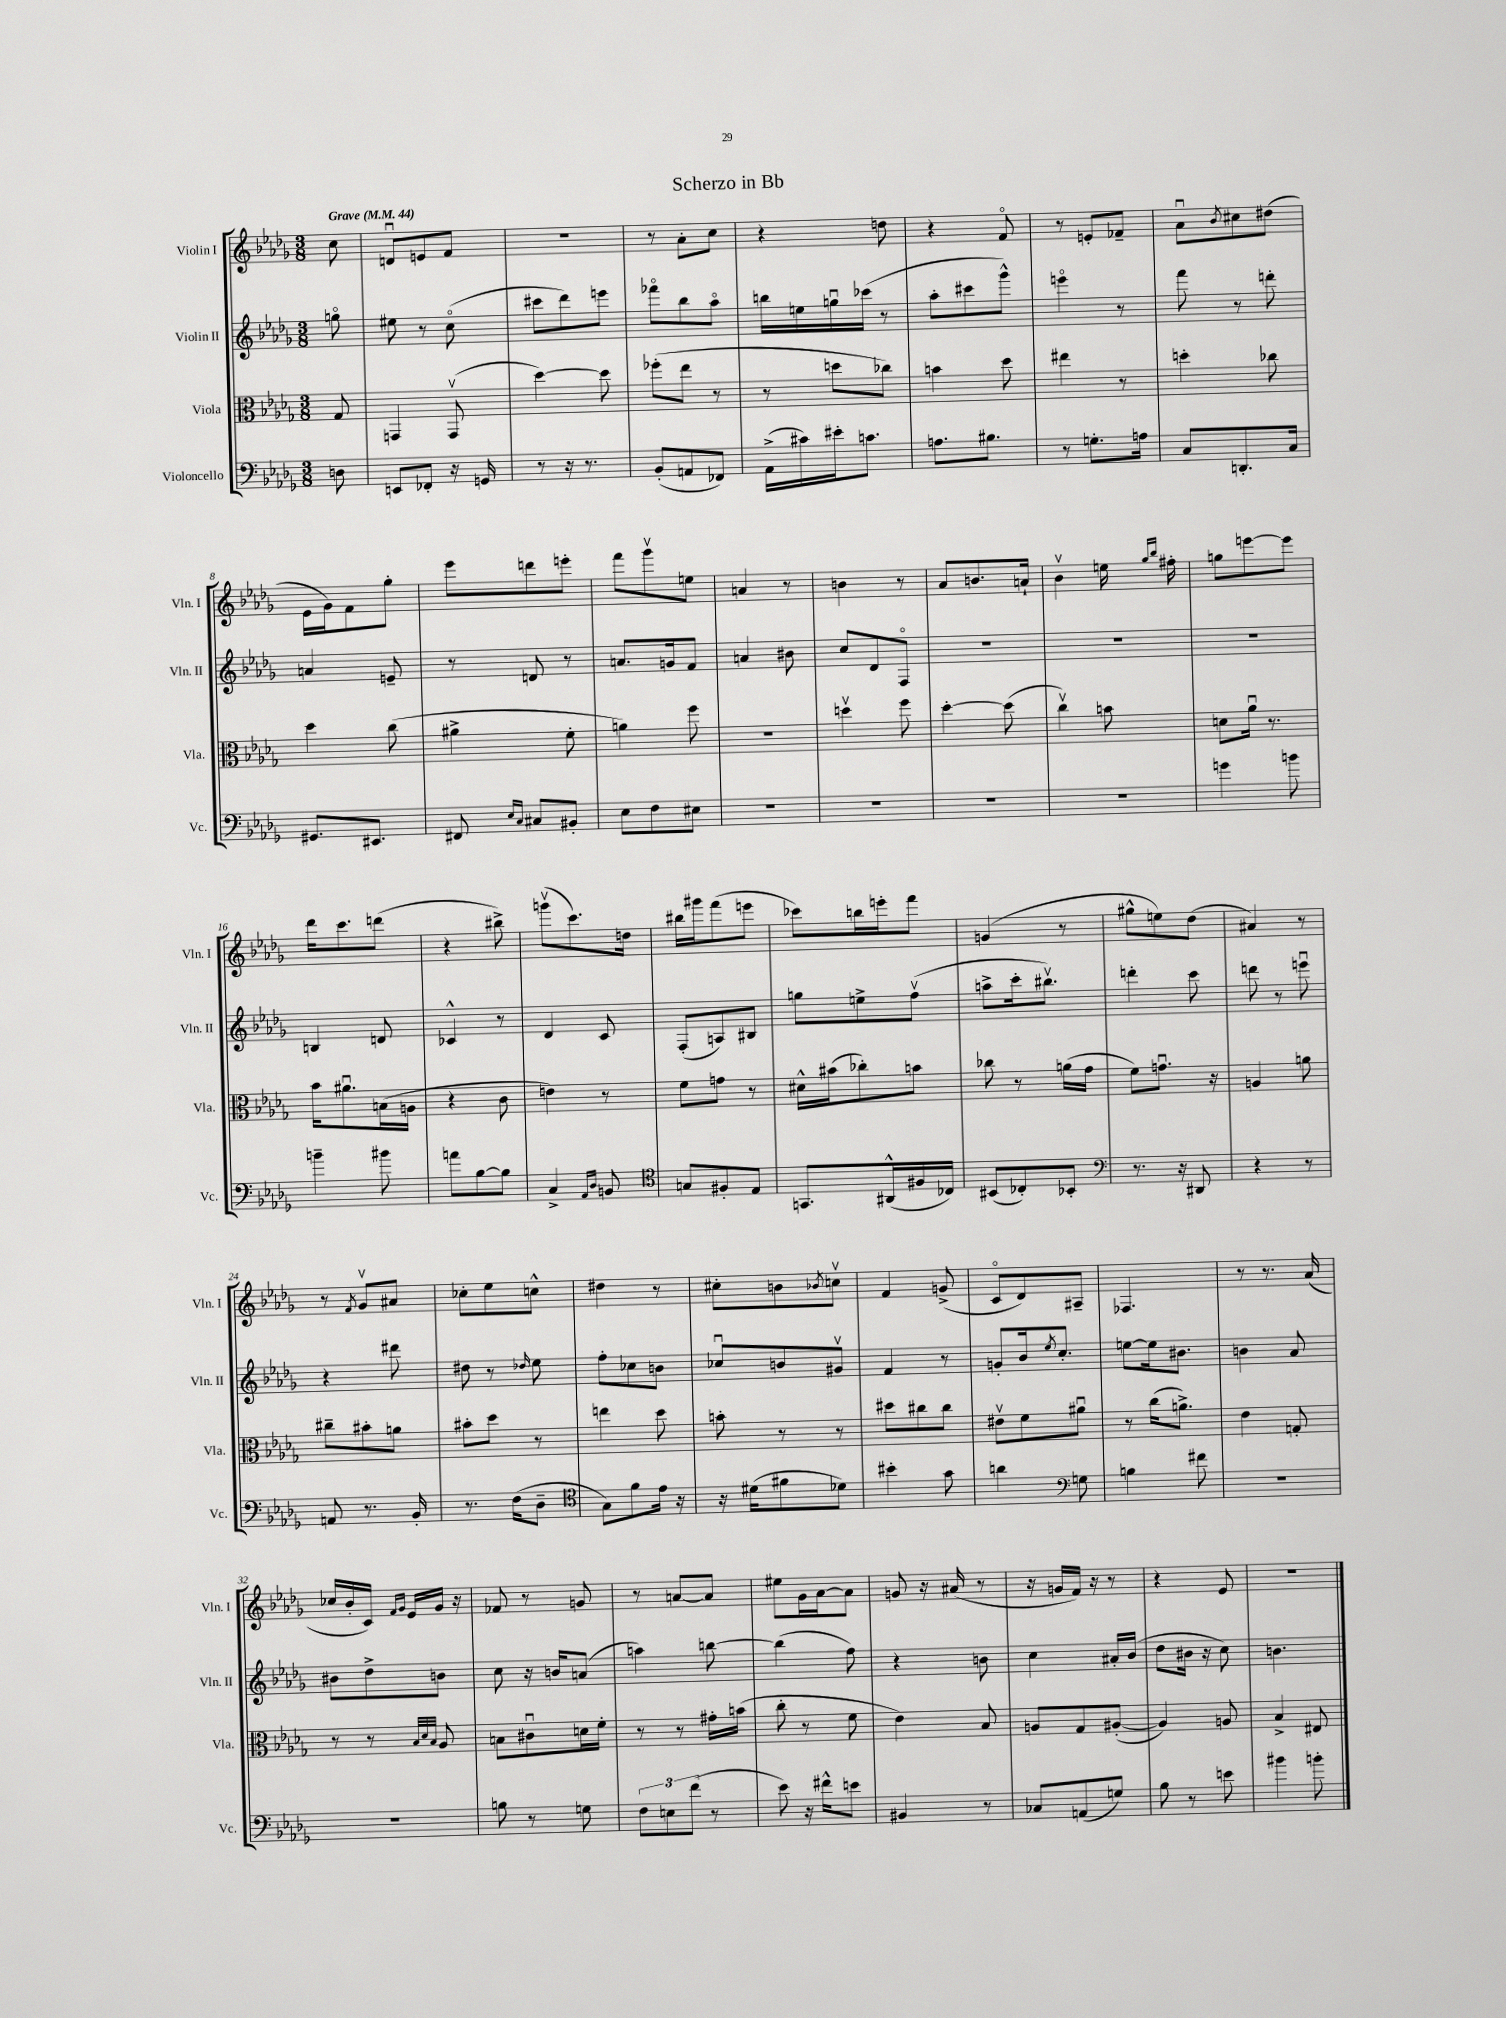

**kern	**kern	**kern	**kern
*part4	*part3	*part2	*part1
*staff4	*staff3	*staff2	*staff1
*I"Violoncello	*I"Viola	*I"Violin II	*I"Violin I
*I'Vc.	*I'Vla.	*I'Vln. II	*I'Vln. I
*clefF4	*clefC3	*clefG2	*clefG2
*k[b-e-a-d-g-]	*k[b-e-a-d-g-]	*k[b-e-a-d-g-]	*k[b-e-a-d-g-]
*M3/8	*M3/8	*M3/8	*M3/8
*MM44	*MM44	*MM44	*MM44
=	=	=	=
!	!	!	!LO:TX:a:B:t=Grave
8Dn\	8G-/	8ggn\	8cc\
=1	=1	=1	=1
8EEn/L	4GGn/	8ee#X\	8dnu/L
8FF-X'/J	.	8r	8en/
16r	(8GGv/	(8cc\	8f/J
16GGn/	.	.	.
=2	=2	=2	=2
8r	[4dd-\)	8ccc#X\L	4.r
16r	.	8ddd-\)	.
8.r	.	.	.
.	8dd-\]	8eeen\J	.
=3	=3	=3	=3
(8BB-'/L	(8ff-X'\L	8fff-X\L	8r
8AAn/	8ee-\J	8bb-\	8a-'\L
8FF-X/J)	8r	8aa-\J	8cc\J
=4	=4	=4	=4
(16AA-^\LL	8r	16bbn\LL	4r
16c#X\)	.	16een\	.
16e#X'\J	8ddn\L	16ggnu\	.
8.cn\J	.	(16ccc-X\JJ	.
.	8cc-X\J)	8r	8ddn\
=5	=5	=5	=5
8.An\L	4bn\	8aa-'\L	4r
.	.	8ccc#X\	.
8.B#X\J	.	.	.
.	8dd-\	8ggg-^^\J)	8f/
=6	=6	=6	=6
8r	4ee#X\	4eeen\	8r
8.Gn'\L	.	.	8en'/L
.	8r	8r	8f-X~/J
16An\Jk	.	.	.
=7	=7	=7	=7
8C/L	4ddn'\	8fff\	8a-u\L
.	.	.	8qb-/
8.DDn'/	.	8r	8cc#X\
.	8cc-X\	8dddn'\	(8dd#X\J
16C/Jk	.	.	.
!!LO:LB:g=z
=8	=8	=8	=8
8.GG#X/L	4dd-\	4an/	16e-\LL
.	.	.	16g-\J)
.	.	.	8f\
8.EE#X/J	.	.	.
.	(8cc\	8en~/	8gg-'\J
=9	=9	=9	=9
8FF#X/	4a#X^\	8r	8eee-\L
16qqE-/LL	.	.	.
16qqC/JJ	.	.	.
8C#X/L	.	8dn/	8dddn\
8BB#X'/J	8f'\	8r	8eeen'\J
=10	=10	=10	=10
8E-\L	4an\)	8.an/L	8fff\L
8F\	.	.	8ggg-v\
.	.	16gn/k	.
8E#X\J	8ff\	8f/J	8een\J
=11	=11	=11	=11
4.r	4.r	4an/	4an/
.	.	8b#X\	8r
=12	=12	=12	=12
4.r	4ddnv\	8cc/L	4bn\
.	.	8d-/	.
.	8ff\	8F/J	8r
=13	=13	=13	=13
4.r	[4dd-'\	4.r	8a-/L
.	.	.	8.bn/
.	(8dd-\]	.	.
.	.	.	16an`/Jk
=14	=14	=14	=14
4.r	4ccv\)	4.r	4b-v\
.	8bn\	.	16een\
.	.	.	16qqgg-/LL
.	.	.	16qqbb-/JJ
.	.	.	16ff#X'\
=15	=15	=15	=15
4gn\	8dn\L	4.r	8ggn\L
.	16a-u\Jk	.	[8eeen\
.	8.r	.	.
8bn\	.	.	8eee\J]
!!LO:LB:g=z
=16	=16	=16	=16
4bn~\	16b-\KL	4Bn/	16ddd-\KL
.	8.a#Xu\	.	8.ccc\
8b#X\	(16Bn\L	8dn/	(8dddn\J
.	16An\JJ	.	.
=17	=17	=17	=17
8an\L	4r	4c-X^^/	4r
[8B-\	.	.	.
8B-\J]	8c\	8r	8bb#X^\)
=18	=18	=18	=18
4C^/	4en\)	4d-/	(8gggnv\L
.	.	.	8.ccc\)
16qqAA-/LL	.	.	.
16qqD-/JJ	.	.	.
8BBn/	8r	8c/	.
.	.	.	16ddn\Jk
=19	=19	=19	=19
*clefC4	*	*	*
8Gn/L	8f\L	(8F'/L	16bb#X\LL
.	.	.	16ggg#X\J
8F#X'/	8gn\J	8An/)	(8fff\
8E-/J	8r	8B#X/J	8eeen\J
=20	=20	=20	=20
8.GGn/L	16d#X^^\LL	8ggn\L	8ccc-X\L)
.	(16b#X\J	.	.
.	8cc-X'\)	8een^\	16bbn\L
(16AA#X^^/L	.	.	16eeen'\J
16F#X/	8bn\J	(8ffv\J	8fff\J
16C-X/JJ)	.	.	.
=21	=21	=21	=21
(8BB#X/L	8cc-X\	8aan^\L	(4gn/
8C-X'/)	8r	16ccc'\k	.
.	.	8.bb#Xv\J)	.
8BB-X'/J	(16an\LL	.	8r
.	16g-\JJ	.	.
=22	=22	=22	=22
*clefF4	*	*	*
8.r	8f\L)	4dddn'\	8gg#X^^\L
.	8.gnu\J	.	8een\)
16r	.	.	.
8DD#X/	.	8ccc\	(8dd-\J
.	16r	.	.
=23	=23	=23	=23
4r	4An/	8dddn\	4a#X/)
.	.	8r	.
8r	8an\	8eeenu\	8r
!!LO:LB:g=z
=24	=24	=24	=24
8AAn/	8cc#X~\L	4r	8r
.	.	.	8qf/
8.r	8b#X'\	.	8g-v/L
.	8an\J	8ddd#X\	8a#X/J
16BB-'/	.	.	.
=25	=25	=25	=25
8.r	8b#X'\L	8dd#X\	8cc-X'\L
.	8dd-\J	8r	8ee-\
(16F\KL	.	.	.
.	.	16qqdd-X/	.
8D-~\J	8r	8ee-\	8ccn^^\J
=26	=26	=26	=26
*clefC4	*	*	*
8G-\L)	4een\	8ff'\L	4dd#X\
8f\	.	8cc-X\	.
16e-\Jk	8dd-\	8bn\J	8r
16r	.	.	.
=27	=27	=27	=27
16r	8bn'\	8cc-Xu/L	8cc#X'\L
(16d#X\KL	.	.	.
8f#X\	8r	8bn/	8bn\
.	.	.	8qb-X/
8d-X\J)	8r	8g#Xv/J	8ccnv\J
=28	=28	=28	=28
4b#X'\	8dd#X\L	4f/	4f/
.	8cc#X\	.	.
8g-\	8cc#\J	8r	(8gn^/
=29	=29	=29	=29
4an\	8e#Xv\L	8gn'/L	8c/L
.	8f\	16b-/k	8d-/)
.	.	8qee-/	.
.	.	8.cc'/J	.
*clefF4	*	*	*
8Gn\	8a#Xu\J	.	8A#X~/J
=30	=30	=30	=30
4Bn\	8r	[8een\L	4.F-X/
.	(16cc\KL	16ee\k]	.
.	8.an^\J)	8.b#X\J	.
8f#X\	.	.	.
=31	=31	=31	=31
4.r	4e-\	4bn\	8r
.	.	.	8.r
.	8Gn'/	8a-/	.
.	.	.	(16a-/
!!LO:LB:g=z
=32	=32	=32	=32
4.r	8r	8b#X\L	16cc-X/LL
.	.	.	16b-'/
.	8r	8dd-^\	16c/JJ)
.	.	.	16qqf/LL
.	.	.	16qqg-/JJ
.	.	.	16e-/LL
.	32qqB-/LLL	.	.
.	32qqd-/	.	.
.	32qqB-/JJJ	.	.
.	8A-/	8bn\J	16g-/JJ
.	.	.	16r
=33	=33	=33	=33
8Bn\	8Bn\L	8cc\	8f-X/
8r	8c#Xu\	16r	8r
.	.	16bn/KL	.
8Gn\	16dn\L	(8an/J	8gn/
.	16f'\JJ	.	.
=34	=34	=34	=34
12F\L	8r	4aan\)	8r
12En\	.	.	.
.	8r	.	[8an/L
(12f\J	.	.	.
8r	16g#X'\LL	[8bbn\	8a/J]
.	(16bn\JJ	.	.
=35	=35	=35	=35
8e-\)	8cc'\	(4bb\]	8ee#X\L
16r	8r	.	16g-\L
16f#X^^\KL	.	.	[16a-\J
8en\J	8f\	8ff\)	8a-\J]
=36	=36	=36	=36
4BB#X/	4e-\)	4r	8gn/
.	.	.	16r
.	.	.	(16a#X/
8r	8B-/	8bn\	8r
=37	=37	=37	=37
8C-X/L	8An/L	4cc\	16r
.	.	.	16gn/LL
(8AAn/	8G-/	.	16f/JJ)
.	.	.	16r
8Gn/J)	([8A#X'/J	16a#X'/LL	8r
.	.	(16b-/JJ	.
=38	=38	=38	=38
8B-\	4A#/])	8dd-\L	4r
8r	.	16b#X\Jk	.
.	.	16r	.
8en\	8An/	8cc\)	8e-/
=39	=39	=39	=39
4b#X\	4B-^/	4.bn\	4.r
8bn'\	8E#X/	.	.
==	==	==	==
*-	*-	*-	*-
